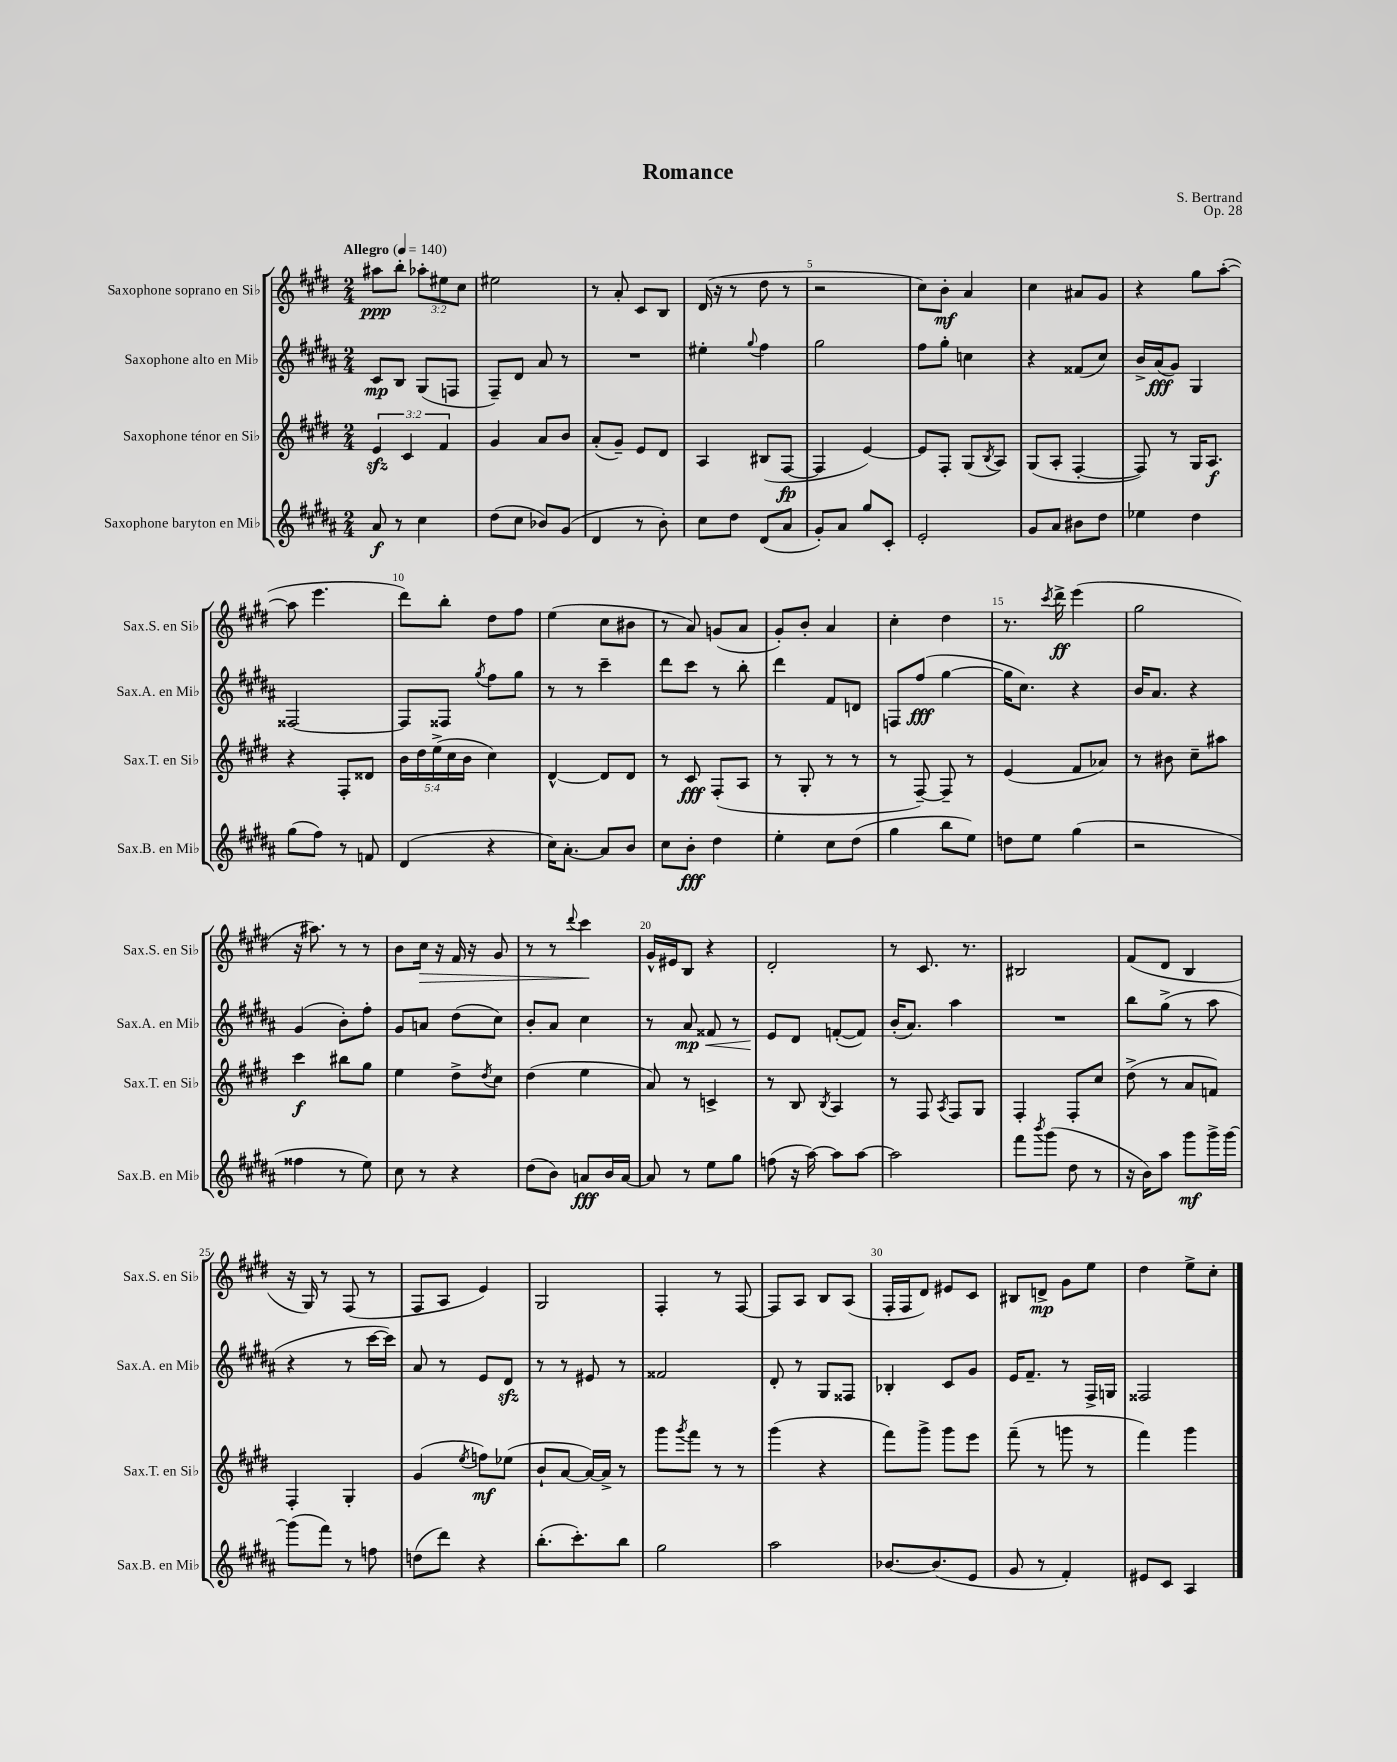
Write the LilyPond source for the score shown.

\header { title = "Romance" composer = "S. Bertrand" opus = "Op. 28" }
<<
\new StaffGroup <<
\new Staff = "s0" \with { instrumentName = "Saxophone soprano en Sib" shortInstrumentName = "Sax.S. en Sib" } {
    \clef treble \key e \major \numericTimeSignature \time 2/4 \override Staff.TupletNumber.text = #tuplet-number::calc-fraction-text \tempo "Allegro" 4 = 140
    ais''8\ppp b''8-. \tuplet 3/2 { aes''8-. eis''8 cis''8 } |
    eis''2 |
    r8 a'8-. cis'8 b8 |
    dis'16( r16 r8 dis''8 r8 |
    r2 |
    cis''8) b'8-.\mf a'4 |
    cis''4 ais'8 gis'8 |
    r4 gis''8 a''8~-.( |
    a''8 e'''4. |
    dis'''8) b''8-. dis''8 fis''8 |
    e''4( cis''8 bis'8 |
    r8 a'8) g'8( a'8 |
    gis'8-.) b'8-. a'4 |
    cis''4-. dis''4 |
    r8. \acciaccatura { cis'''8 } dis'''16->\ff e'''4( |
    gis''2 |
    r16 ais''8.) r8 r8 |
    b'8 cis''16\> r16 fis'16 r16 gis'8 |
    r8 r8 \appoggiatura { dis'''8 } cis'''4\! |
    gis'16-^ eis'16 b8 r4 |
    dis'2-. |
    r8 cis'8. r8. |
    bis2 |
    fis'8( dis'8 b4 |
    r16 gis16) r8 fis8( r8 |
    fis8 a8 e'4) |
    gis2 |
    fis4-. r8 fis8~ |
    fis8 a8 b8 a8( |
    fis16-. fis16 dis'8) eis'8 cis'8 |
    bis8 d'8->\mp gis'8 e''8 |
    dis''4 e''8-> cis''8-. \bar "|." |
}
\new Staff = "s1" \with { instrumentName = "Saxophone alto en Mib" shortInstrumentName = "Sax.A. en Mib" } {
    \clef treble \key b \major \numericTimeSignature \time 2/4
    cis'8\mp b8 gis8( f8 |
    fis8--) dis'8 ais'8 r8 |
    R2 |
    eis''4-. \appoggiatura { gis''8 } fis''4 |
    gis''2 |
    fis''8 gis''8-. c''4 |
    r4 fisis'8( cis''8) |
    b'16-> ais'16\fff( gis'8) gis4 |
    fisis2~ |
    fisis8 fisis8 \acciaccatura { gis''8 } fis''8 gis''8 |
    r8 r8 cis'''4-- |
    dis'''8 cis'''8 r8 b''8-. |
    dis'''4 fis'8 d'8 |
    f8 fis''8\fff( gis''4~ |
    gis''16 cis''8.) r4 |
    b'16 ais'8. r4 |
    gis'4( b'8-.) fis''8-. |
    gis'8 a'8 dis''8( cis''8) |
    b'8-. ais'8 cis''4 |
    r8 ais'8\mp\< fisis'8 r8 |
    e'8\! dis'8 f'8~-.( f'8) |
    b'16-.( ais'8.) ais''4 |
    R2 |
    b''8 gis''8->( r8 ais''8 |
    r4 r8 cis'''16~ cis'''16) |
    ais'8 r8 e'8 dis'8\sfz |
    r8 r8 eis'8 r8 |
    fisis'2 |
    dis'8-. r8 gis8 fisis8 |
    bes4-. cis'8 gis'8 |
    e'16 fis'8.-- r8 fis16-> g16 |
    fisis2 \bar "|." |
}
\new Staff = "s2" \with { instrumentName = "Saxophone ténor en Sib" shortInstrumentName = "Sax.T. en Sib" } {
    \clef treble \key e \major \numericTimeSignature \time 2/4 \override Staff.TupletNumber.text = #tuplet-number::calc-fraction-text
    \tuplet 3/2 { e'4\sfz cis'4 fis'4 } |
    gis'4 a'8 b'8 |
    a'8-.( gis'8--) e'8 dis'8 |
    a4 bis8( fis8~\fp |
    fis4 e'4~) |
    e'8 fis8-. gis8( \acciaccatura { b8 } a8) |
    gis8( a8-. fis4~-. |
    fis8) r8 gis16 a8.\f |
    r4 fis8-. disis'8 |
    \tuplet 5/4 { b'16 dis''16 e''16->( cis''16 b'16 } cis''4) |
    dis'4~-^ dis'8 dis'8 |
    r8 cis'8\fff fis8-.( a8 |
    r8 gis8-. r8 r8 |
    r8 fis8~--) fis8-- r8 |
    e'4( fis'8 aes'8) |
    r8 bis'8 cis''8-- ais''8 |
    cis'''4\f bis''8 gis''8 |
    e''4 dis''8-> \acciaccatura { dis''8 } cis''8 |
    dis''4( e''4 |
    a'8) r8 c'4-> |
    r8 b8 \acciaccatura { b8 } a4 |
    r8 fis8 \acciaccatura { a8 } fis8 gis8 |
    fis4-. fis8-. cis''8 |
    dis''8->( r8 a'8 f'8) |
    fis4-. gis4-. |
    gis'4( \acciaccatura { e''8 } f''8\mf) ees''8( |
    b'8-! a'8~ a'16~) a'16-> r8 |
    gis'''8 \acciaccatura { gis'''8 } fis'''8 r8 r8 |
    gis'''4( r4 |
    fis'''8) gis'''8-> gis'''8 e'''8 |
    fis'''8--( r8 g'''8 r8 |
    fis'''4) gis'''4 \bar "|." |
}
\new Staff = "s3" \with { instrumentName = "Saxophone baryton en Mib" shortInstrumentName = "Sax.B. en Mib" } {
    \clef treble \key b \major \numericTimeSignature \time 2/4
    ais'8\f r8 cis''4 |
    dis''8( cis''8 bes'8) gis'8( |
    dis'4 r8 b'8-.) |
    cis''8 dis''8 dis'8( ais'8 |
    gis'8-.) ais'8 gis''8 cis'8-. |
    e'2-. |
    gis'8 ais'8 bis'8 dis''8 |
    ees''4 dis''4 |
    gis''8( fis''8) r8 f'8 |
    dis'4( r4 |
    cis''16) ais'8.~-. ais'8 b'8 |
    cis''8 b'8-.\fff dis''4 |
    e''4-. cis''8 dis''8( |
    gis''4 b''8 e''8) |
    d''8 e''8 gis''4( |
    r2 |
    fisis''4 r8 e''8) |
    cis''8 r8 r4 |
    dis''8( b'8) a'8\fff b'16 a'16~ |
    a'8 r8 e''8 gis''8 |
    f''8( r16 ais''16~) ais''8 ais''8~ |
    ais''2 |
    fis'''8 \acciaccatura { b'''8 } gis'''8( dis''8 r8 |
    r16 b'16) ais''8 gis'''8\mf gis'''16-> gis'''16~ |
    gis'''8( fis'''8) r8 f''8 |
    d''8( dis'''8) r4 |
    b''8.-.( cis'''8.-.) b''8 |
    gis''2 |
    ais''2 |
    bes'8.~ bes'8.( e'8 |
    gis'8 r8 fis'4-.) |
    eis'8 cis'8 ais4 \bar "|." |
}
>>
>>
\layout { \context { \Score \override BarNumber.break-visibility = ##(#f #t #t) barNumberVisibility = #(every-nth-bar-number-visible 5) } }
